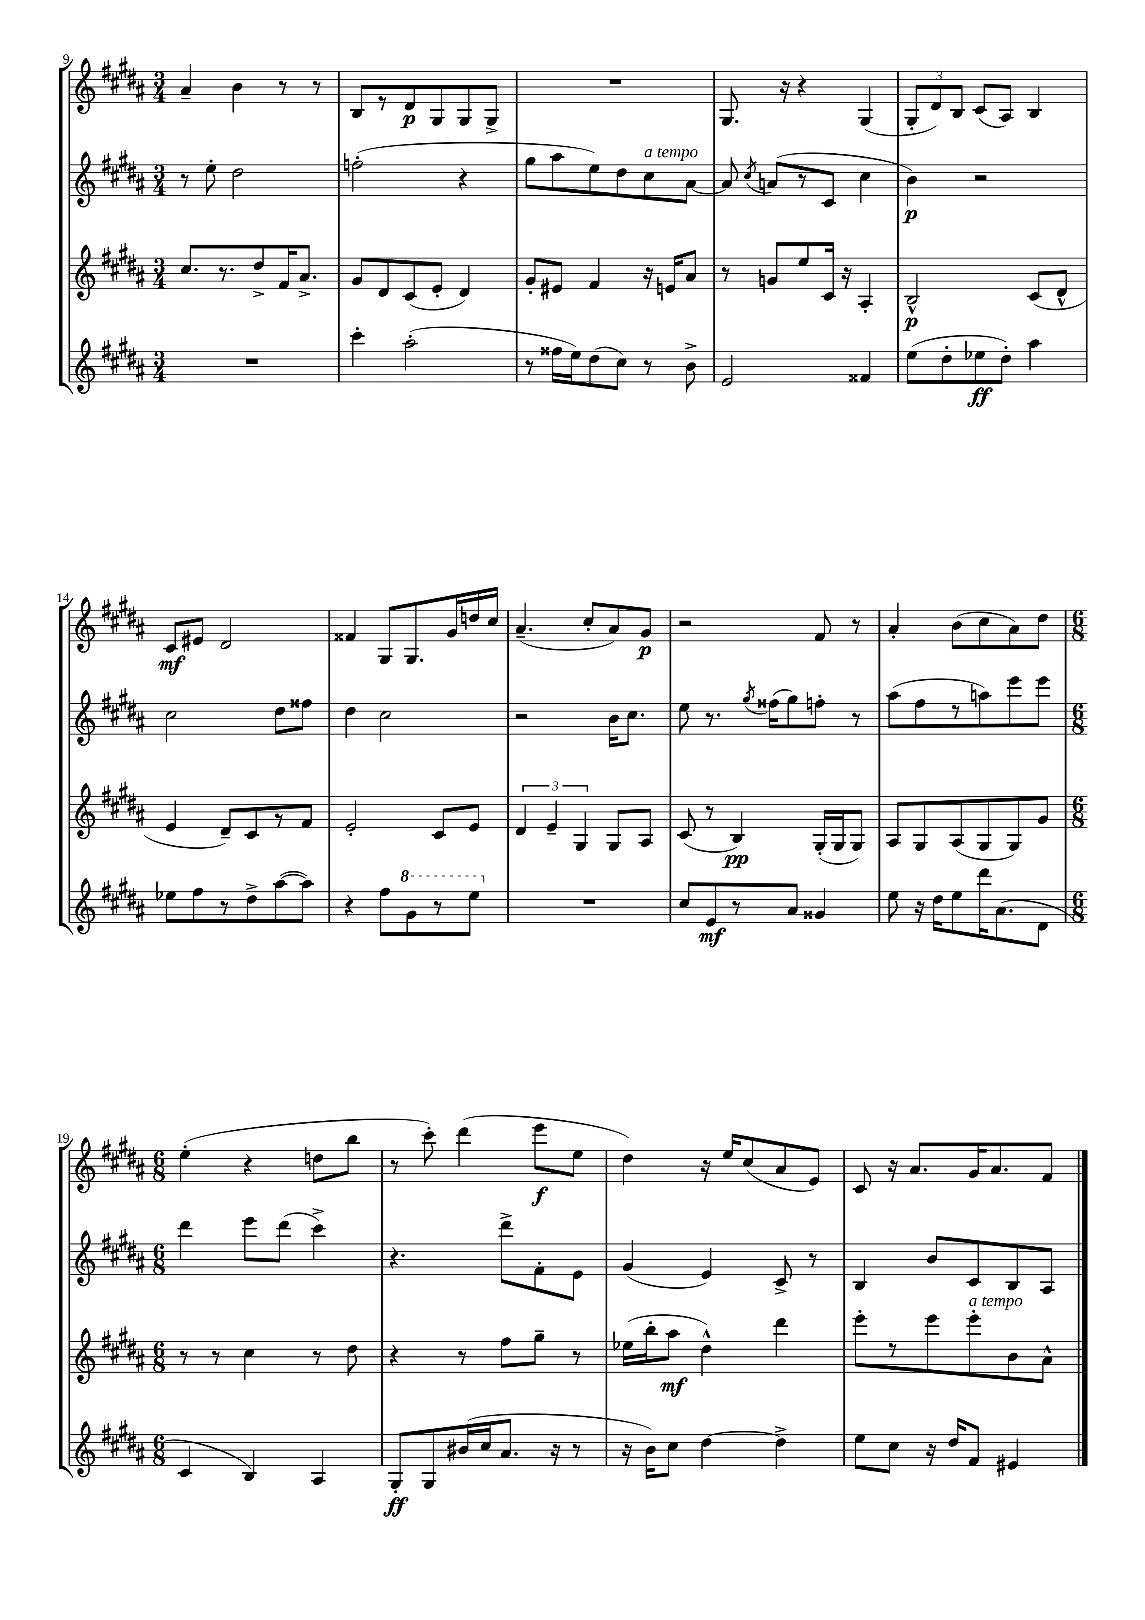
<<
\new StaffGroup <<
\new Staff = "s0" {
    \clef treble \key b \major \numericTimeSignature \time 3/4
    \autoBeamOff ais'4-- b'4 r8 r8 |
    b8[ r8 dis'8\p gis8 gis8 gis8]-> |
    R2. |
    gis8. r16 r4 gis4( |
    \tuplet 3/2 { gis8[-. dis'8) b8] } cis'8[( ais8]) b4 |
    cis'8[\mf eis'8] dis'2 |
    fisis'4 gis8[ gis8. gis'16 d''16 cis''16] |
    ais'4.--( cis''8[-. ais'8) gis'8]\p |
    r2 fis'8 r8 |
    ais'4-. b'8[( cis''8 ais'8) dis''8] |
    \numericTimeSignature \time 6/8 e''4-.( r4 d''8[ b''8] |
    r8 cis'''8-.) dis'''4( e'''8[\f e''8] |
    dis''4) r16 e''16[ cis''8( ais'8 e'8]) |
    cis'8 r16 ais'8.[ gis'16 ais'8. fis'8] \bar "|." |
}
\new Staff = "s1" {
    \clef treble \key b \major \numericTimeSignature \time 3/4
    \autoBeamOff r8 e''8-. dis''2 |
    f''2-.( r4 |
    gis''8[ ais''8 e''8) dis''8 cis''8^\markup { \italic "a tempo" } ais'8]~ |
    ais'8 \acciaccatura { cis''8 } a'8[( r8 cis'8] cis''4 |
    b'4\p) r2 |
    cis''2 dis''8[ fisis''8] |
    dis''4 cis''2 |
    r2 b'16[ cis''8.] |
    e''8 r8. \acciaccatura { gis''8 } fisis''16[( gis''8) f''8]-. r8 |
    ais''8[( fis''8 r8 a''8) e'''8 e'''8] |
    \numericTimeSignature \time 6/8 dis'''4 e'''8[ dis'''8]( cis'''4->) |
    r4. dis'''8[-> fis'8-. e'8] |
    gis'4( e'4) cis'8-> r8 |
    b4 b'8[ cis'8 b8 ais8] \bar "|." |
}
\new Staff = "s2" {
    \clef treble \key b \major \numericTimeSignature \time 3/4
    \autoBeamOff cis''8.[ r8. dis''8-> fis'16 ais'8.]-> |
    gis'8[ dis'8 cis'8( e'8]-. dis'4) |
    gis'8[-. eis'8] fis'4 r16 e'16[ ais'8] |
    r8 g'8[ e''8 cis'16] r16 ais4-. |
    b2-^\p cis'8[( dis'8]-^ |
    e'4 dis'8[--) cis'8 r8 fis'8] |
    e'2-. cis'8[ e'8] |
    \tuplet 3/2 { dis'4 e'4-- gis4 } gis8[ ais8] |
    cis'8( r8 b4\pp) gis16[-.( gis16 gis8]) |
    ais8[ gis8 ais8( gis8 gis8) gis'8] |
    \numericTimeSignature \time 6/8 r8 r8 cis''4 r8 dis''8 |
    r4 r8 fis''8[ gis''8]-- r8 |
    ees''16[( b''16-. ais''8]\mf dis''4-^) dis'''4 |
    e'''8[-. r8 e'''8 e'''8-.^\markup { \italic "a tempo" } b'8 ais'8]-^ \bar "|." |
}
\new Staff = "s3" {
    \clef treble \key b \major \numericTimeSignature \time 3/4
    \autoBeamOff R2. |
    cis'''4-. ais''2-.( |
    r8 fisis''16[ e''16) dis''8( cis''8]) r8 b'8-> |
    e'2 fisis'4 |
    e''8[( dis''8-. ees''8\ff dis''8]-.) ais''4 |
    ees''8[ fis''8 r8 dis''8-> ais''8~( ais''8]) |
    r4 fis''8[ \ottava #1 gis''8 r8 e'''8] \ottava #0 |
    R2. |
    cis''8[ e'8\mf r8 ais'8] gisis'4 |
    e''8 r16 dis''16[ e''8 dis'''16 ais'8.( dis'8] |
    \numericTimeSignature \time 6/8 cis'4 b4) ais4 |
    gis8[-.\ff gis8 bis'16( cis''16 ais'8.] r16 r8 |
    r16 b'16[) cis''8] dis''4~ dis''4-> |
    e''8[ cis''8] r16 dis''16[ fis'8] eis'4 \bar "|." |
}
>>
>>
\layout { \context { \Score currentBarNumber = #9 } }
